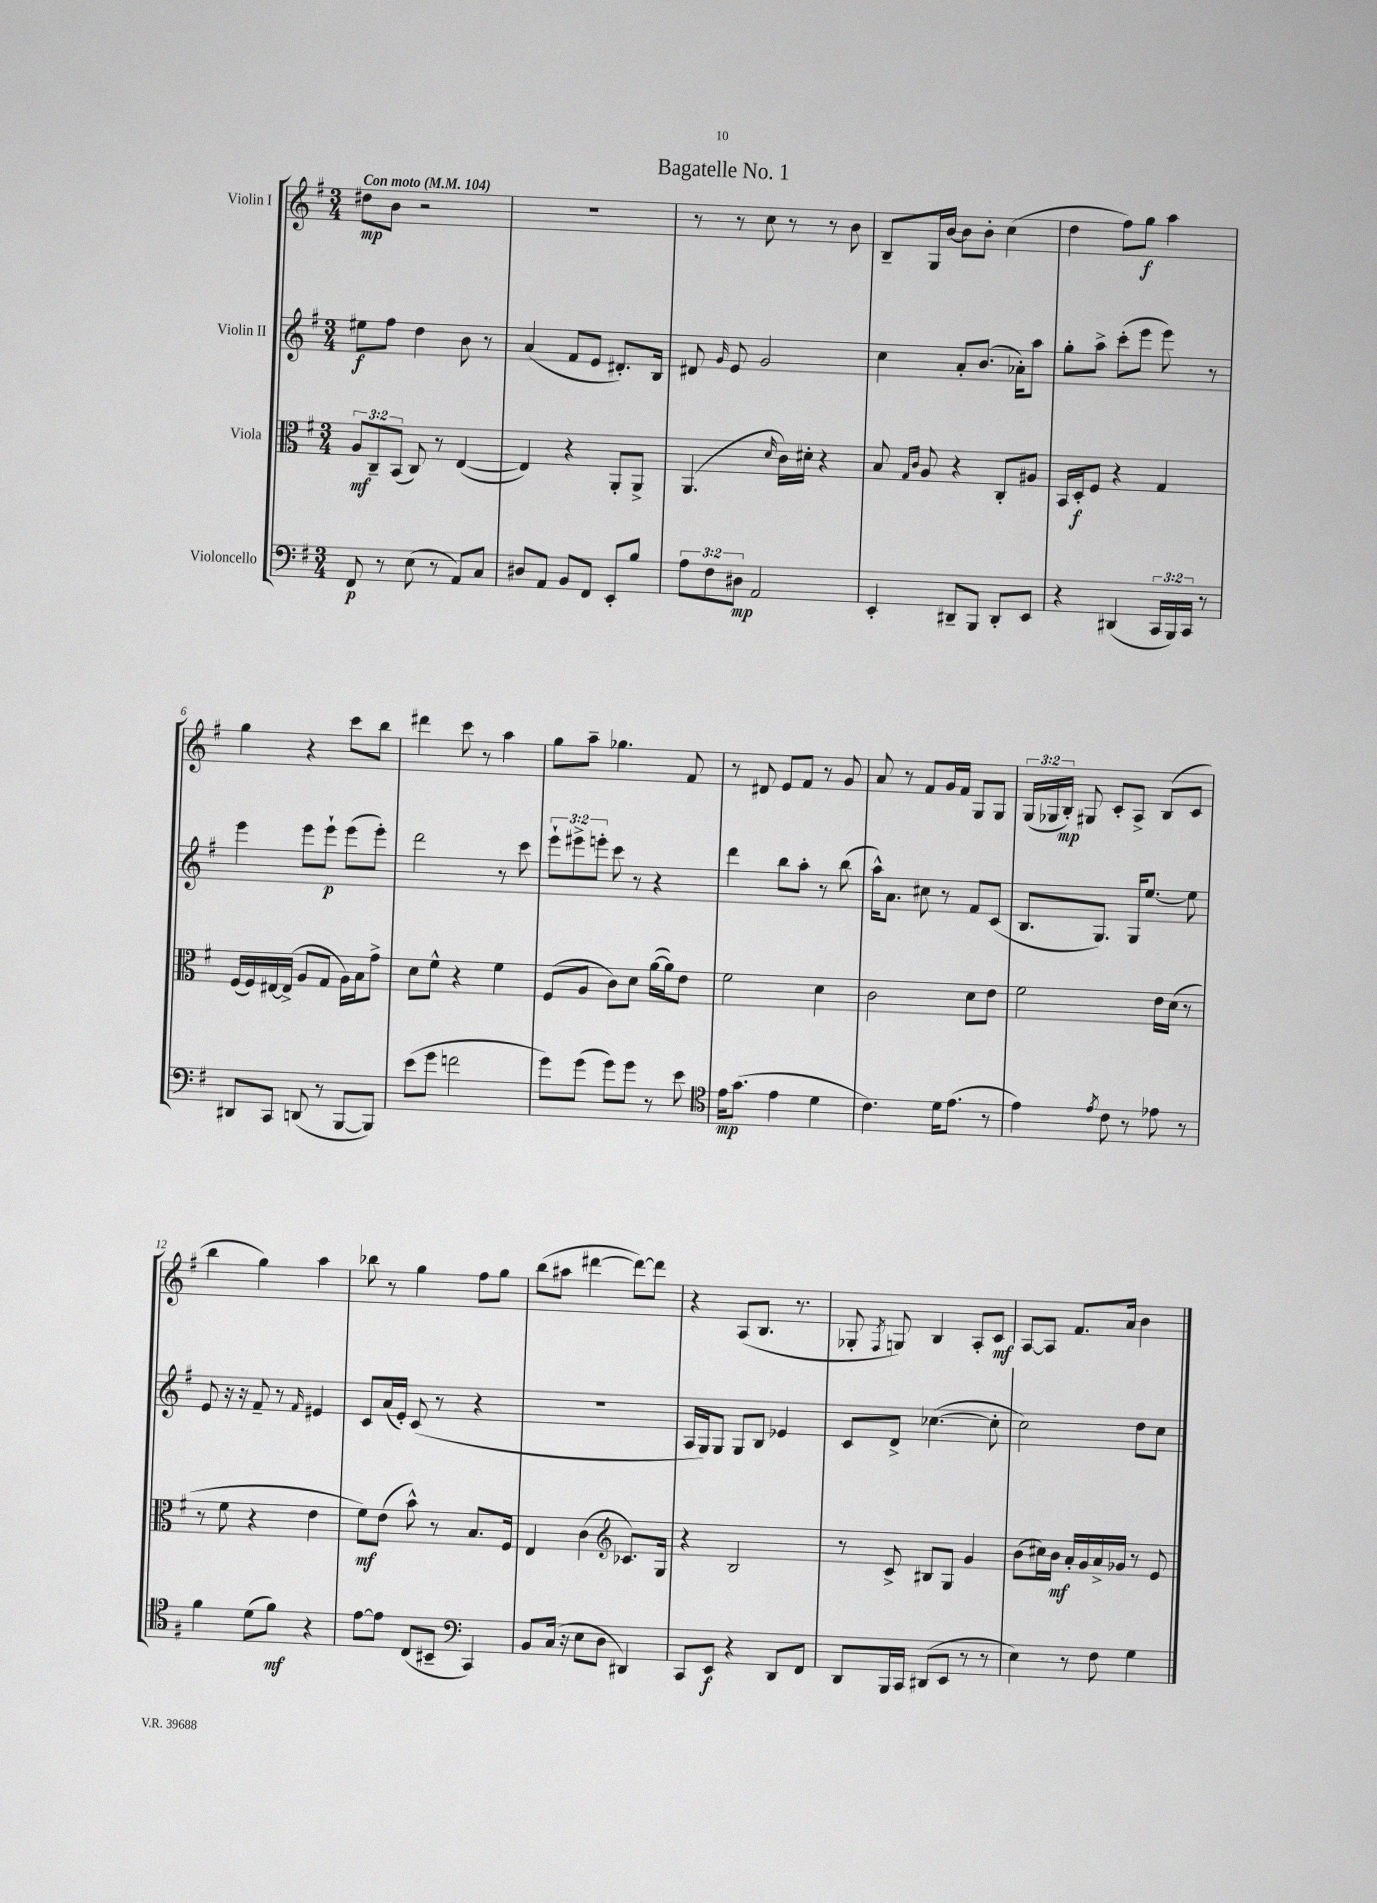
\header { title = "Bagatelle No. 1" }
<<
\new StaffGroup <<
\new Staff = "s0" \with { instrumentName = "Violin I" } {
    \clef treble \key g \major \numericTimeSignature \time 3/4 \override Staff.TupletNumber.text = #tuplet-number::calc-fraction-text \tempo "Con moto" 4 = 104
    \autoBeamOff dis''8[\mp b'8] r2 |
    R2. |
    r8 r8 c''8 r8 r8 b'8 |
    b8[-- g16 b'16]~ b'8[ b'8]-. c''4( |
    d''4 fis''8[) g''8]\f a''4 |
    g''4 r4 c'''8[ b''8] |
    dis'''4 c'''8 r8 a''4 |
    g''8[ a''8]-- ges''4. fis'8 |
    r8 dis'8 e'8[ fis'8] r8 g'8 |
    a'8 r8 fis'8[ g'16 fis'16] g8[ g8] |
    \tuplet 3/2 { g16[( ges16 b16]-.\mp) } gis8 c'8[-. a8]-> b8[( c'8] |
    b''4 g''4) a''4 |
    bes''8 r8 g''4 fis''8[ g''8] |
    b''8[( ais''8] dis'''4~ dis'''8[~) dis'''8] |
    r4 a8[( b8.] r8. |
    ges8-. \acciaccatura { fis8 } g8) b4 a8[-. c'8]\mf |
    a8[~ a8] fis'8.[ a'16] b'4 \bar "|." |
}
\new Staff = "s1" \with { instrumentName = "Violin II" } {
    \clef treble \key g \major \numericTimeSignature \time 3/4 \override Staff.TupletNumber.text = #tuplet-number::calc-fraction-text
    \autoBeamOff eis''8[\f fis''8] d''4 b'8 r8 |
    a'4( fis'8[ e'8] dis'8.[-.) b16] |
    dis'8 \grace { g'16 } e'8 g'2 |
    c''4 a'8[-. b'8.]( aes'16[-.) a''8] |
    g''8[-. a''8]-> c'''8[-.( e'''8] e'''8) r8 |
    e'''4 e'''8[ e'''8]-!\p e'''8[( e'''8]-.) |
    d'''2 r8 c'''8 |
    \tuplet 3/2 { e'''8[-! eis'''8-> e'''8]-. } c'''8 r8 r4 |
    d'''4 b''8[ a''8]-. r8 b''8( |
    a''16[-^) a'8.] cis''8 r8 fis'8[ c'8]( |
    b8.[ g8.]) g16[ e''8.]~ e''8 |
    e'8 r16 r16 fis'8-- r8 \grace { fis'16 } eis'4 |
    c'8[ a'16( e'16]-.) c'8( r8 r4 |
    R2. |
    a16[ g16) g8] g8[ b8] ees'4 |
    c'8[ d'8]-> ces''4.~( ces''8-. |
    c''2) d''8[ c''8] \bar "|." |
}
\new Staff = "s2" \with { instrumentName = "Viola" } {
    \clef alto \key g \major \numericTimeSignature \time 3/4 \override Staff.TupletNumber.text = #tuplet-number::calc-fraction-text
    \autoBeamOff \tuplet 3/2 { a8[\mf c8-- b,8]( } c8) r8 e4~( |
    e4) r4 a,8[-. a,8]-> |
    a,4.( \grace { d'16 } c'16[) dis'16]-. r4 |
    b8 \grace { g16[ c'16] } a8 r4 c8[-. ais8] |
    b,16[ d16-.\f fis8] r4 g4 |
    fis16[( fis16) eis16~ eis16]->( a8[ g8] a16[) b16 g'8]-> |
    d'8[ fis'8]-^ r4 fis'4 |
    fis8[( a8] c'8[) d'8] a'16[~( a'16) e'8] |
    fis'2 d'4 |
    c'2 d'8[ e'8] |
    fis'2 e'16[ d'16]( r8 |
    r8 fis'8 r4 e'4 |
    fis'8[\mf) e'8]( b'8-^) r8 b8.[ fis16] |
    e4 c'4( \clef treble ces'8.[) g16] |
    r4 b2 |
    r8 c'8-> bis8[ g8] g'4 |
    b'8[( cis''16) b'16]\mf a'16[-. g'16 a'16-> ges'16] r8 e'8 \bar "|." |
}
\new Staff = "s3" \with { instrumentName = "Violoncello" } {
    \clef bass \key g \major \numericTimeSignature \time 3/4 \override Staff.TupletNumber.text = #tuplet-number::calc-fraction-text
    \autoBeamOff fis,8\p r8 e8( r8 a,8[) c8] |
    dis8[ a,8] b,8[ fis,8] e,8[-. b8] |
    \tuplet 3/2 { a8[ fis8 dis8]\mp } a,2 |
    e,4-. dis,8[-- b,,8] dis,8[-. e,8] |
    r4 dis,4( \tuplet 3/2 { c,16[ b,,16) c,16] } r8 |
    dis,8[ c,8] d,8( r8 b,,8[~ b,,8]) |
    e'8[( g'8] f'2 |
    g'8[) g'8]( g'8[) g'8] r8 e'8 |
    \clef tenor e'16[\mp g'8.]( e'4 d'4 |
    c'4.) d'16[ e'8.]( r8 |
    e'4) \acciaccatura { e'8 } c'8 r8 ees'8 r8 |
    fis'4 d'8[( fis'8]\mf) r4 |
    e'8[~ e'8] c8[( bis,8]-- \clef bass c,4) |
    b,8[ c16]( r16 e8[ d8] dis,4) |
    c,8[ e,8]\f r4 d,8[ fis,8] |
    d,8[ b,,16 c,16] dis,8[( e,8] r8 r8 |
    e4) r8 fis8 g4 \bar "|." |
}
>>
>>
